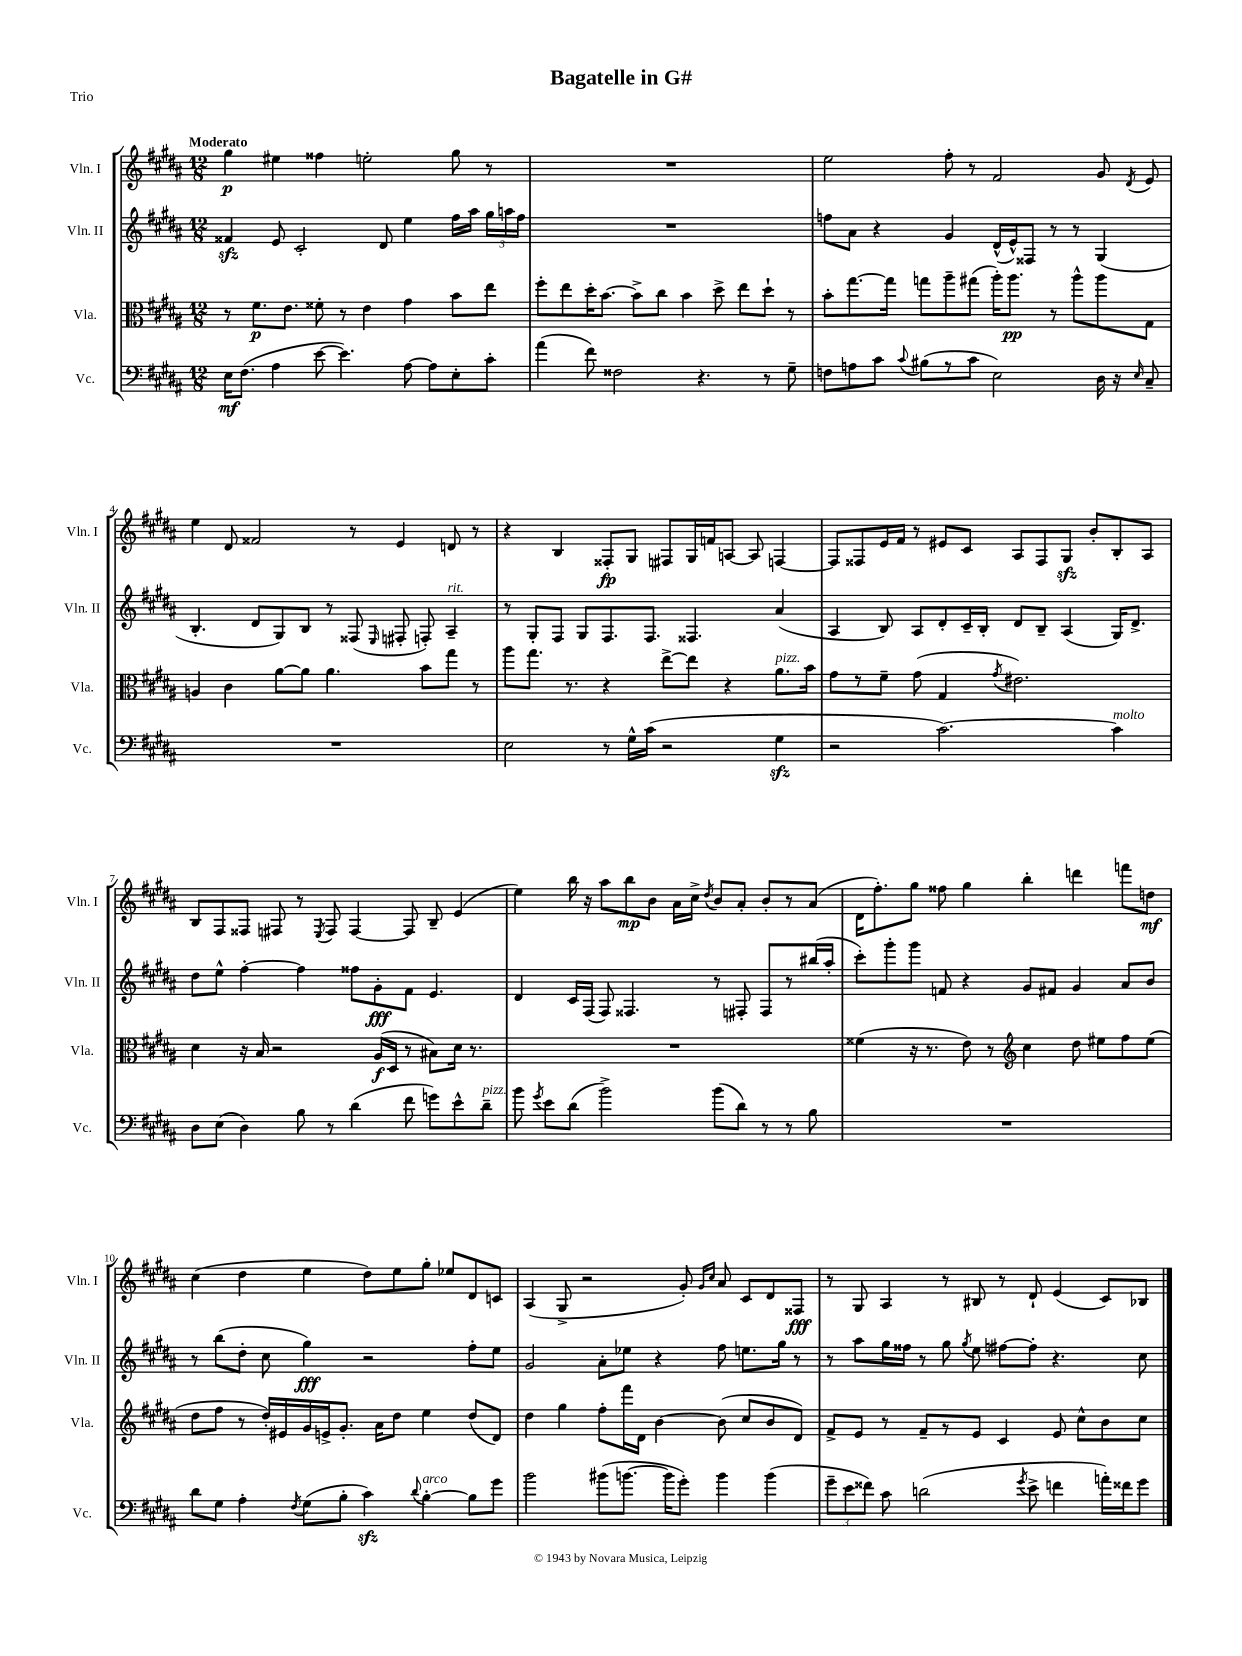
\header { title = "Bagatelle in G#" piece = "Trio" }
<<
\new StaffGroup <<
\new Staff = "s0" \with { instrumentName = "Vln. I" shortInstrumentName = "Vln. I" } {
    \clef treble \key b \major \numericTimeSignature \time 12/8 \tempo "Moderato"
    \autoBeamOff gis''4\p eis''4 fisis''4 e''2-. gis''8 r8 |
    R1. |
    e''2 fis''8-. r8 fis'2 gis'8 \acciaccatura { dis'8 } e'8 |
    e''4 dis'8 fisis'2 r8 e'4 d'8 r8 |
    r4 b4 fisis8[-.\fp gis8] fis8[ gis16 f'16 a8]~ a8 f4~ |
    f8[ fisis8 e'16 fis'16] r8 eis'8[ cis'8] ais8[ fisis8 gis8]\sfz b'8[-. b8-. ais8] |
    b8[ fis8 fisis8] fis8 r8 \acciaccatura { e8 } fis8 fis4~ fis8 b8-- e'4( |
    e''4) b''16 r16 ais''8[ b''8\mp b'8] ais'16[ cis''16]-> \acciaccatura { dis''8 } b'8[ ais'8]-. b'8[-. r8 ais'8]( |
    dis'16[ fis''8.-.) gis''8] fisis''8 gis''4 b''4-. d'''4 f'''8[ d''8]\mf |
    cis''4( dis''4 e''4 dis''8[) e''8 gis''8]-. ees''8[ dis'8 c'8] |
    ais4( gis8-> r2 gis'8-.) \grace { gis'16[ cis''16] } ais'8 cis'8[ dis'8 fisis8]\fff |
    r8 gis8 ais4 r8 bis8 r8 dis'8-! e'4( cis'8[) bes8] \bar "|." |
}
\new Staff = "s1" \with { instrumentName = "Vln. II" shortInstrumentName = "Vln. II" } {
    \clef treble \key b \major \numericTimeSignature \time 12/8
    \autoBeamOff fisis'4\sfz e'8 cis'2-. dis'8 e''4 fis''16[ ais''16] \tuplet 3/2 { gis''16[ a''16 fis''16] } |
    R1. |
    f''8[ ais'8] r4 gis'4 dis'16[-^( e'16-^) fisis8] r8 r8 gis4( |
    b4.-. dis'8[ gis8) b8] r8 fisis8( \grace { e16 } fis8-. f8-.) ais4--^\markup { \italic "rit." } |
    r8 gis8[-. fis8] gis8[ fis8. fis8.] fisis4. ais'4( |
    ais4 b8) ais8[ dis'8-. cis'16-- b16]-. dis'8[ b8]-- ais4( gis16[) dis'8.]-> |
    dis''8[ e''8]-^ fis''4~-. fis''4 fisis''8[ gis'8-.\fff fis'8] e'4. |
    dis'4 cis'16[ fis16]( fis8) fisis4. r8 fis8-. fis8[ r8 bis''16( ais''16]-. |
    cis'''8[-.) gis'''8-. gis'''8] f'8 r4 gis'8[ fis'8] gis'4 ais'8[ b'8] |
    r8 b''8[( dis''8]-. cis''8 gis''4\fff) r2 fis''8[-. e''8] |
    gis'2 ais'8[-. ees''8] r4 fis''8 e''8.[ gis''16] r8 |
    r8 ais''8[ gis''16 fisis''16] r8 gis''8 \acciaccatura { gis''8 } e''8 fis''8[~ fis''8]-. r4. cis''8 \bar "|." |
}
\new Staff = "s2" \with { instrumentName = "Vla." shortInstrumentName = "Vla." } {
    \clef alto \key b \major \numericTimeSignature \time 12/8
    \autoBeamOff r8 fis'8.[\p e'8.] fisis'8-. r8 e'4 gis'4 b'8[ e''8] |
    fis''8[-. e''8 dis''16-. b'8.]~ b'8[-> cis''8] b'4 dis''8-> e''8[ dis''8]-! r8 |
    b'8[-. gis''8.~ gis''16] g''8[ ais''8-- gis''8]( ais''16[-.) ais''8.]\pp r8 ais''8[-^ ais''8 gis8] |
    a4 cis'4 ais'8[~ ais'8] ais'4. b'8[ gis''8] r8 |
    ais''8[ gis''8.] r8. r4 e''8[~-> e''8] r4 ais'8.[^\markup { \italic "pizz." } b'16] |
    gis'8[ r8 fis'8]-- gis'8( gis4 \acciaccatura { gis'8 } eis'2.) |
    dis'4 r16 b16 r2 ais16[\f( dis16] r8 bis8[) dis'16] r8. |
    R1. |
    fisis'4( r16 r8. e'8) r8 \clef treble cis''4 dis''8 eis''8[ fis''8 eis''8]( |
    dis''8[ fis''8] r8 dis''16[-.) eis'16 gis'16 e'16-> gis'8.]-. ais'16[ dis''8] e''4 dis''8[( dis'8]) |
    dis''4 gis''4 fis''8[-. fis'''16 dis'16] b'4~ b'8( cis''8[ b'8 dis'8]) |
    fis'8[-> e'8] r8 fis'8[-- r8 e'8] cis'4 e'8 cis''8[-^ b'8 cis''8] \bar "|." |
}
\new Staff = "s3" \with { instrumentName = "Vc." shortInstrumentName = "Vc." } {
    \clef bass \key b \major \numericTimeSignature \time 12/8
    \autoBeamOff e16[\mf fis8.]( ais4 e'8~ e'4.) ais8~ ais8[ e8-. cis'8]-. |
    ais'4( fis'8) fisis2 r4. r8 gis8-- |
    f8[ a8 cis'8] \appoggiatura { cis'8 } bis8[( r8 cis'8] e2) dis16 r16 \grace { e16 } cis8-- |
    R1. |
    e2 r8 gis16[-^ cis'16]( r2 gis4\sfz |
    r2 cis'2.~) cis'4^\markup { \italic "molto" } |
    dis8[ e8]( dis4) b8 r8 dis'4( fis'8 g'8[) e'8-^ dis'8]--^\markup { \italic "pizz." } |
    b'8 \acciaccatura { gis'8 } e'8[ dis'8]( b'2->) b'8[( dis'8]) r8 r8 b8 |
    R1. |
    dis'8[ gis8] ais4-. \acciaccatura { fis8 } gis8[( b8]-. cis'4\sfz) \appoggiatura { dis'8 } b4~-.^\markup { \italic "arco" } b8[ gis'8] |
    b'2 bis'8[( b'8.]~ b'16[ gis'8]-.) b'4 b'4( |
    \tuplet 3/2 { gis'8[-- e'8 fisis'8]) } cis'8 d'2( \acciaccatura { gis'8 } e'8-> f'4 a'16[-.) fisis'16 gis'8] \bar "|." |
}
>>
>>
